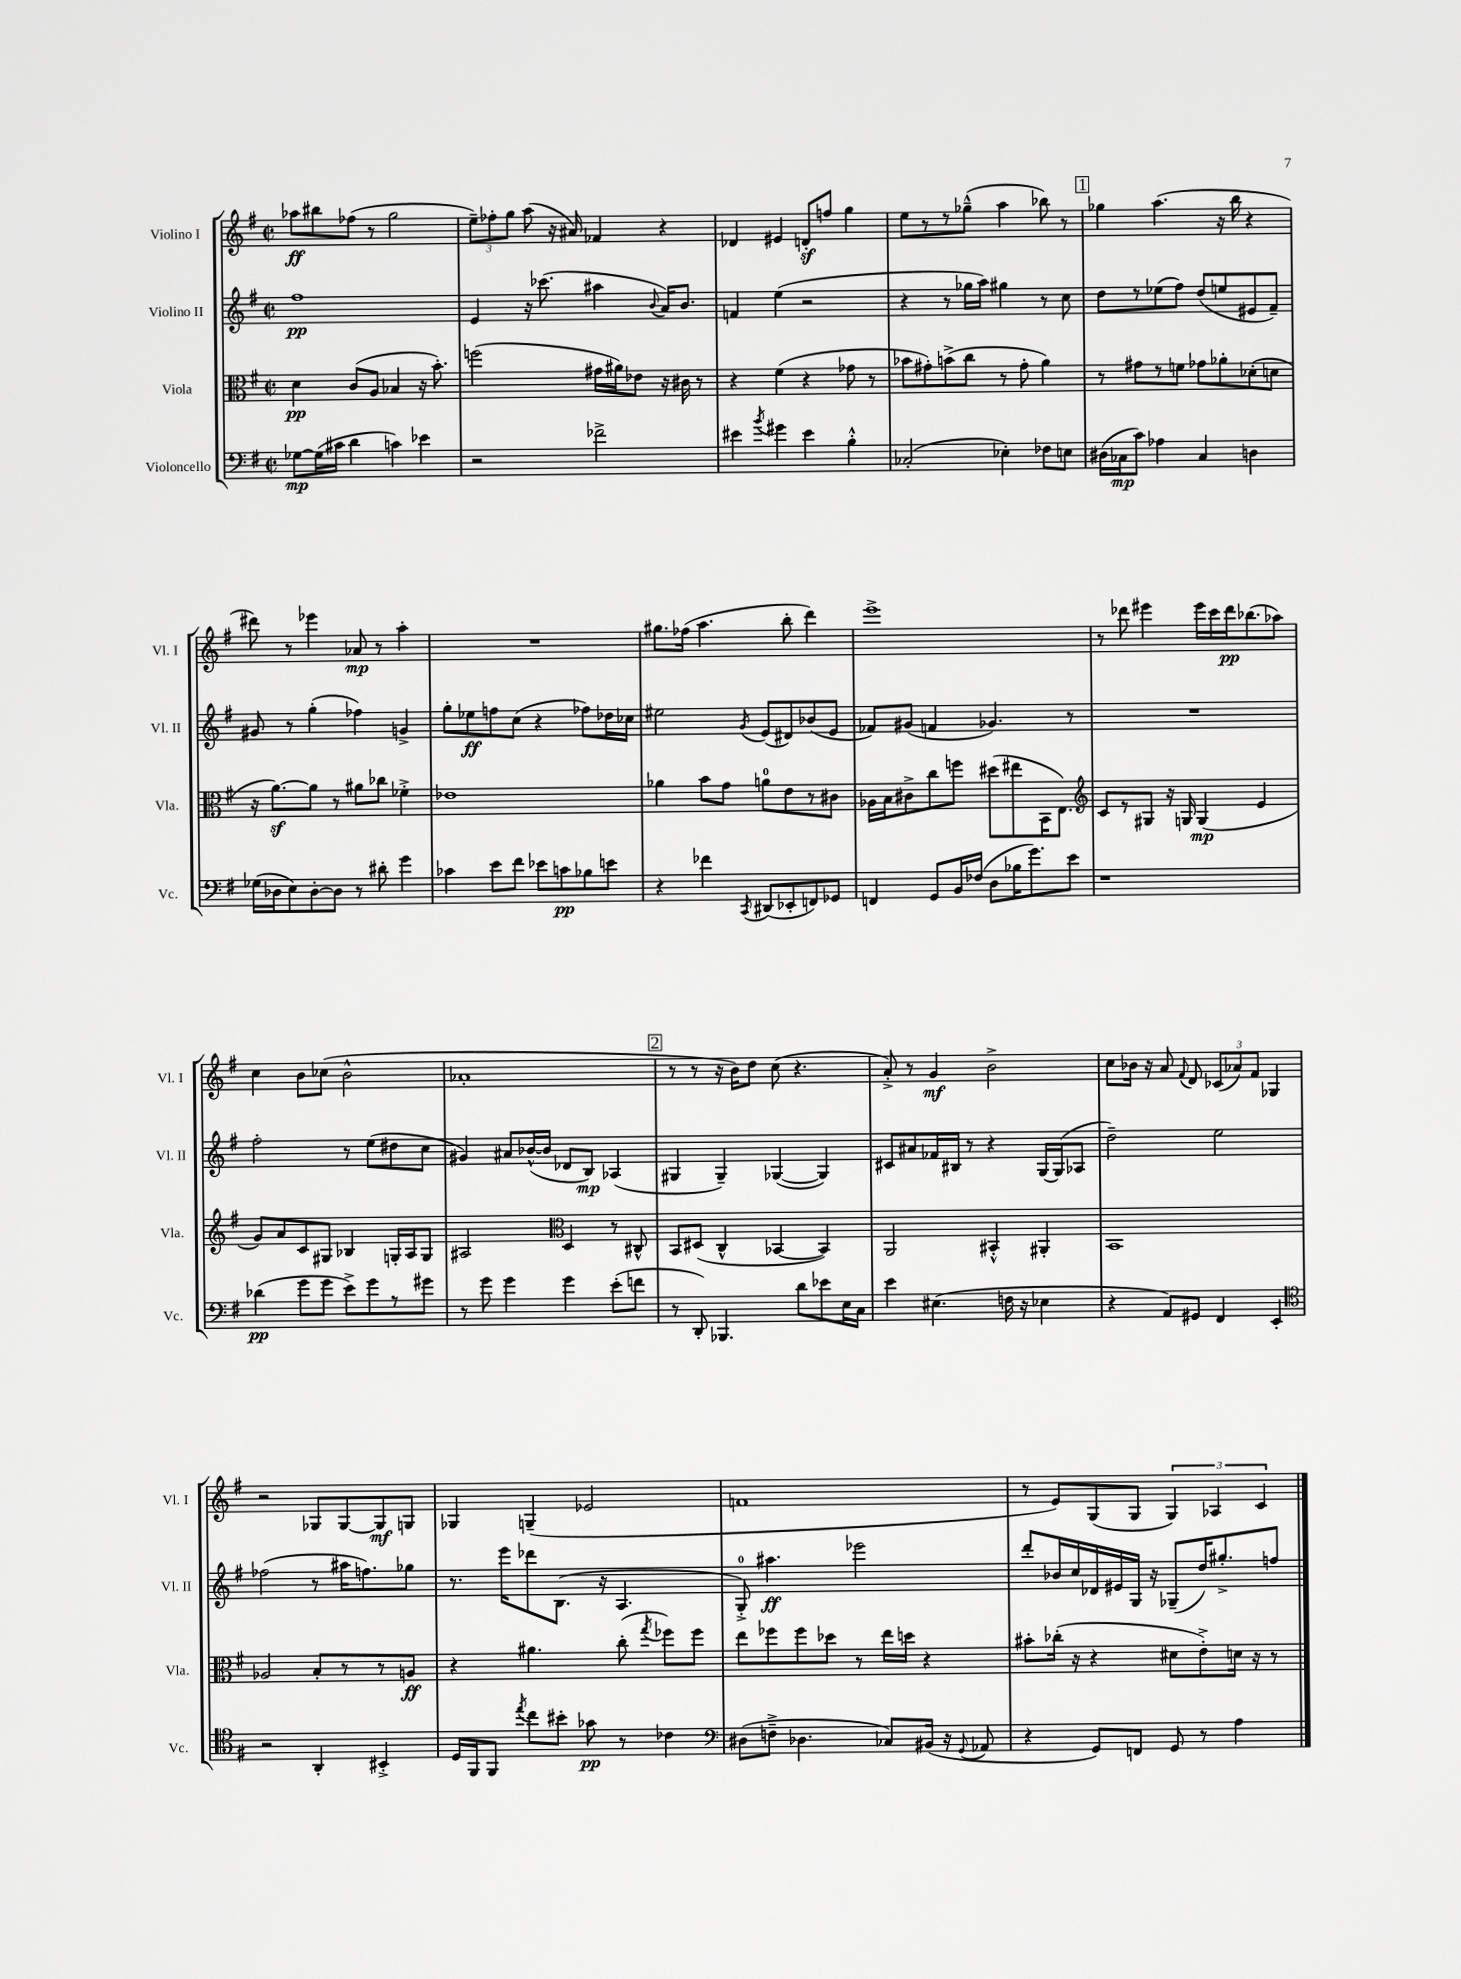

**kern	**kern	**kern	**kern
*staff4	*staff3	*staff2	*staff1
*clefF4	*clefC3	*clefG2	*clefG2
*k[f#]	*k[f#]	*k[f#]	*k[f#]
*M2/2	*M2/2	*M2/2	*M2/2
*met(c|)	*met(c|)	*met(c|)	*met(c|)
[8G-\L	4d\	1ff#	8aa-\L
(16G-\]L	.	.	8bb#\
16c#\JJ	.	.	.
4d\	(8c/L	.	(8ff-\J
.	8A/J	.	8r
4c\)	4B-/	.	2gg\
4e-\	16r	.	.
.	8.b'\)	.	.
=	=	=	=
2r	(2ff\	4e/	12ee~\L)
.	.	.	12ff-'\
.	.	.	12gg\J
.	.	16r	(8aa\
.	.	(8.ccc-\	.
.	.	.	16r
.	.	.	16a#/)
2f-^\	16g#\LL	4aa#\	4f-/
.	16a#\J)	.	.
.	8e-\J	.	.
.	.	8qqb/	.
.	16r	16a/LK)	4r
.	16c#\	8.b/J	.
.	8r	.	.
=	=	=	=
4e#\	4r	4f/	4d-/
8qb/	.	.	.
4g#\	(4f#\	(4ee\	4e#/
4e#\	4r	2r	8d'/L
.	.	.	8ff/J
4B'^^\	8g-\	.	4gg\
.	8r	.	.
=	=	=	=
(2C-'/	8b-\L	4r	8ee\L
.	8g#'\)	.	8r
.	(8b^\	8r	8r
.	8cc\J	16gg-\LL	(8gg-~^^\J
.	.	16aa\JJ)	.
4E-'\)	8r	4gg#\	4aa\
.	8g#'\	.	.
8F-\L	4a\)	8r	8bb-\)
8E\J	.	8cc\	8r
=	=	=	=
(16D#\LL	8r	8dd\L	4gg-\
16C-\J	.	.	.
8c\J)	8g#\L	8r	.
4A-\	8r	(8ee-\	(4.aa\
.	8f\J	8ff#\J)	.
4C-/	8g-\L	(8dd/L	.
.	8a-'\	8ee/	16r
.	.	.	16bb\
4D\	(8d-'\	8e#/	4r
.	8d\J	8f#~/J)	.
=	=	=	=
(16G-\LL	16r	8g#/	8ddd#\)
16D-\J	[8.a\L)	.	.
8E\)	.	8r	8r
[8D-'\	8a\]J	(4gg'\	4eee-\
8D-\]J	8r	.	.
8r	8a#\L	4ff-\)	8a-/
8d#'\	8cc-\J	.	8r
4g\	4f-'^\	4g^/	4aa'\
=	=	=	=
4c-\	1e-	8gg'\L	1r
.	.	8ee-\	.
8e\L	.	8ff\	.
8f#\J	.	(8cc\J	.
8e-\L	.	4r	.
8c\	.	.	.
8B-\	.	8ff-\L)	.
8e\J	.	16dd-\L	.
.	.	16cc-\JJ	.
=	=	=	=
4r	4a-\	2ee#\	8.gg#\L
.	.	.	(16ff-\Jk
4f-\	8b\L	.	4.aa\
.	8g\J	.	.
8qCC/	.	8qg/	.
(8DD#/L	8a\L	(8e/L	.
8EE-'/	8e\	8d#/)	8bb'\
8FF/)	8r	(8b-/	4ddd\)
8GG-/J	8c#\J	8e/J	.
=	=	=	=
4FF/	16A-\LL	8f-/L)	1eee^
.	16B\J	.	.
.	8c#^\	(8g#/J	.
8GG/L	8cc\	4f/	.
16BB/L	8ff\J	.	.
(16F-/JJ	.	.	.
8D\L	(8dd#\L	4.g-/)	.
16B-\K	8ee#\	.	.
8.g\)	.	.	.
.	16BB\K	.	.
.	8.E\J)	.	.
8e\J	.	8r	.
=	=	=	=
*	*clefG2	*	*
1r	8c/L	1r	8r
.	8r	.	8ddd-\
.	8G#/J	.	4eee#\
.	16r	.	.
.	16G/	.	.
.	(4G/	.	16eee#\LL
.	.	.	16ccc\
.	.	.	16ddd-\J
.	.	.	(8.bb-\
.	4e/	.	.
.	.	.	8aa-\J)
=	=	=	=
(4d-\	8g/L)	2ff#'\	4cc\
.	8a/	.	.
8g\L	8c/	.	8b\L
8g\J	8G#/J	.	(8cc-\J
8e^\L)	4B-/	8r	2b^^\
8g\	.	(8ee\L	.
8r	16G'/LL	8dd#\	.
.	16A/J	.	.
8g#\J	8G/J	8cc\J	.
=	=	=	=
8r	2A#/	4g#/)	1a-'
8g\	.	.	.
4g\	.	8a#/L	.
.	.	([16b-^^/L	.
.	.	16b-/]JJ	.
*	*clefC3	*	*
4g\	4D/	8d-/L	.
.	.	8B/J)	.
(8e'\L	8r	(4A-/	.
8f\J	8C#^^/	.	.
=	=	=	=
8r	8BB/L	4G#/	8r
8DD'/)	(8D#/J	.	8r
4.BBB-/	4C^^/	4G#~/)	16r
.	.	.	16b\LK)
.	.	.	8dd\J
.	[4BB-/	([4G-/	(8cc\
8d\L	.	.	4.r
8e-\	4BB-/])	4G-/])	.
16E\L	.	.	.
16C\JJ	.	.	.
=	=	=	=
4e\	2AA/	8c#/L	8a'^/)
.	.	8a#/	8r
(4.E#\	.	16f-/L	4g/
.	.	16B#/JJ	.
.	.	8r	.
.	4BB#'^^/	4r	2b^\
16F\	.	.	.
16r	.	.	.
4E-\	4AA#'/	[16G/LL	.
.	.	(16G/]J	.
.	.	8A-/J	.
=	=	=	=
4r	1BB	2dd~\)	8cc\L
.	.	.	16b-\Jk
.	.	.	16r
8AA/L)	.	.	8a/
.	.	.	8qqf#/
8GG#/J	.	.	8d/
4FF#/	.	2ee\	(12c-/L
.	.	.	12a-/)
.	.	.	12f#/J
4EE'/	.	.	4G-/
=	=	=	=
*clefC4	*	*	*
2r	2A-/	(2ff-\	2r
4AA'/	8B'/L	8r	8G-/L
.	8r	16aa#\LK	[8G-/
.	.	8.ff\)	.
4BB#'^/	8r	.	8G-/]
.	8A/J	8gg-\J	8G/J
=	=	=	=
16D/LL	4r	8.r	4G-/
16FF#/J	.	.	.
8FF#/J	.	.	.
.	.	16eee\LK	.
8qee/	.	.	.
8cc\L	4.a#\	8ddd-\	(4G~/
8b#'\J	.	(8.B\J	.
8g-\	.	.	2e-/
.	.	16r	.
8r	(8cc'\	4.A/	.
.	8qgg/	.	.
4c-\	8ff-\L)	.	.
.	8ff-\J	.	.
=	=	=	=
*clefF4	*	*	*
(8D#\L	8ee\L	8G'^/)	1f
8F~^\J	8ff-\	4.aa#\	.
4.D-\	8ff-\	.	.
.	8dd-\J	.	.
.	8r	2eee-\	.
8C-/L)	16ee\LL	.	.
.	16dd\JJ	.	.
(16BB#/Jk	4r	.	.
16r	.	.	.
8qqGG/	.	.	.
8AA-/	.	.	.
=	=	=	=
4r	8b#'\L	8ddd'/L	8r
.	(16cc-'\Jk	16b-/L	8e/L)
.	16r	16cc/	.
8GG/L)	4r	16d-/	(8G/
.	.	16e#/	.
8FF/J	.	16G/JJ	8G/J
.	.	16r	.
8GG/	8d#\L	(8G-~/L	6G/)
8r	8e'^\)	16dd/K)	.
.	.	.	6A-/
.	.	8.gg#'^/	.
4A\	16d\Jk	.	.
.	16r	.	.
.	.	.	6c/
.	8r	8ff/J	.
==	==	==	==
*-	*-	*-	*-
